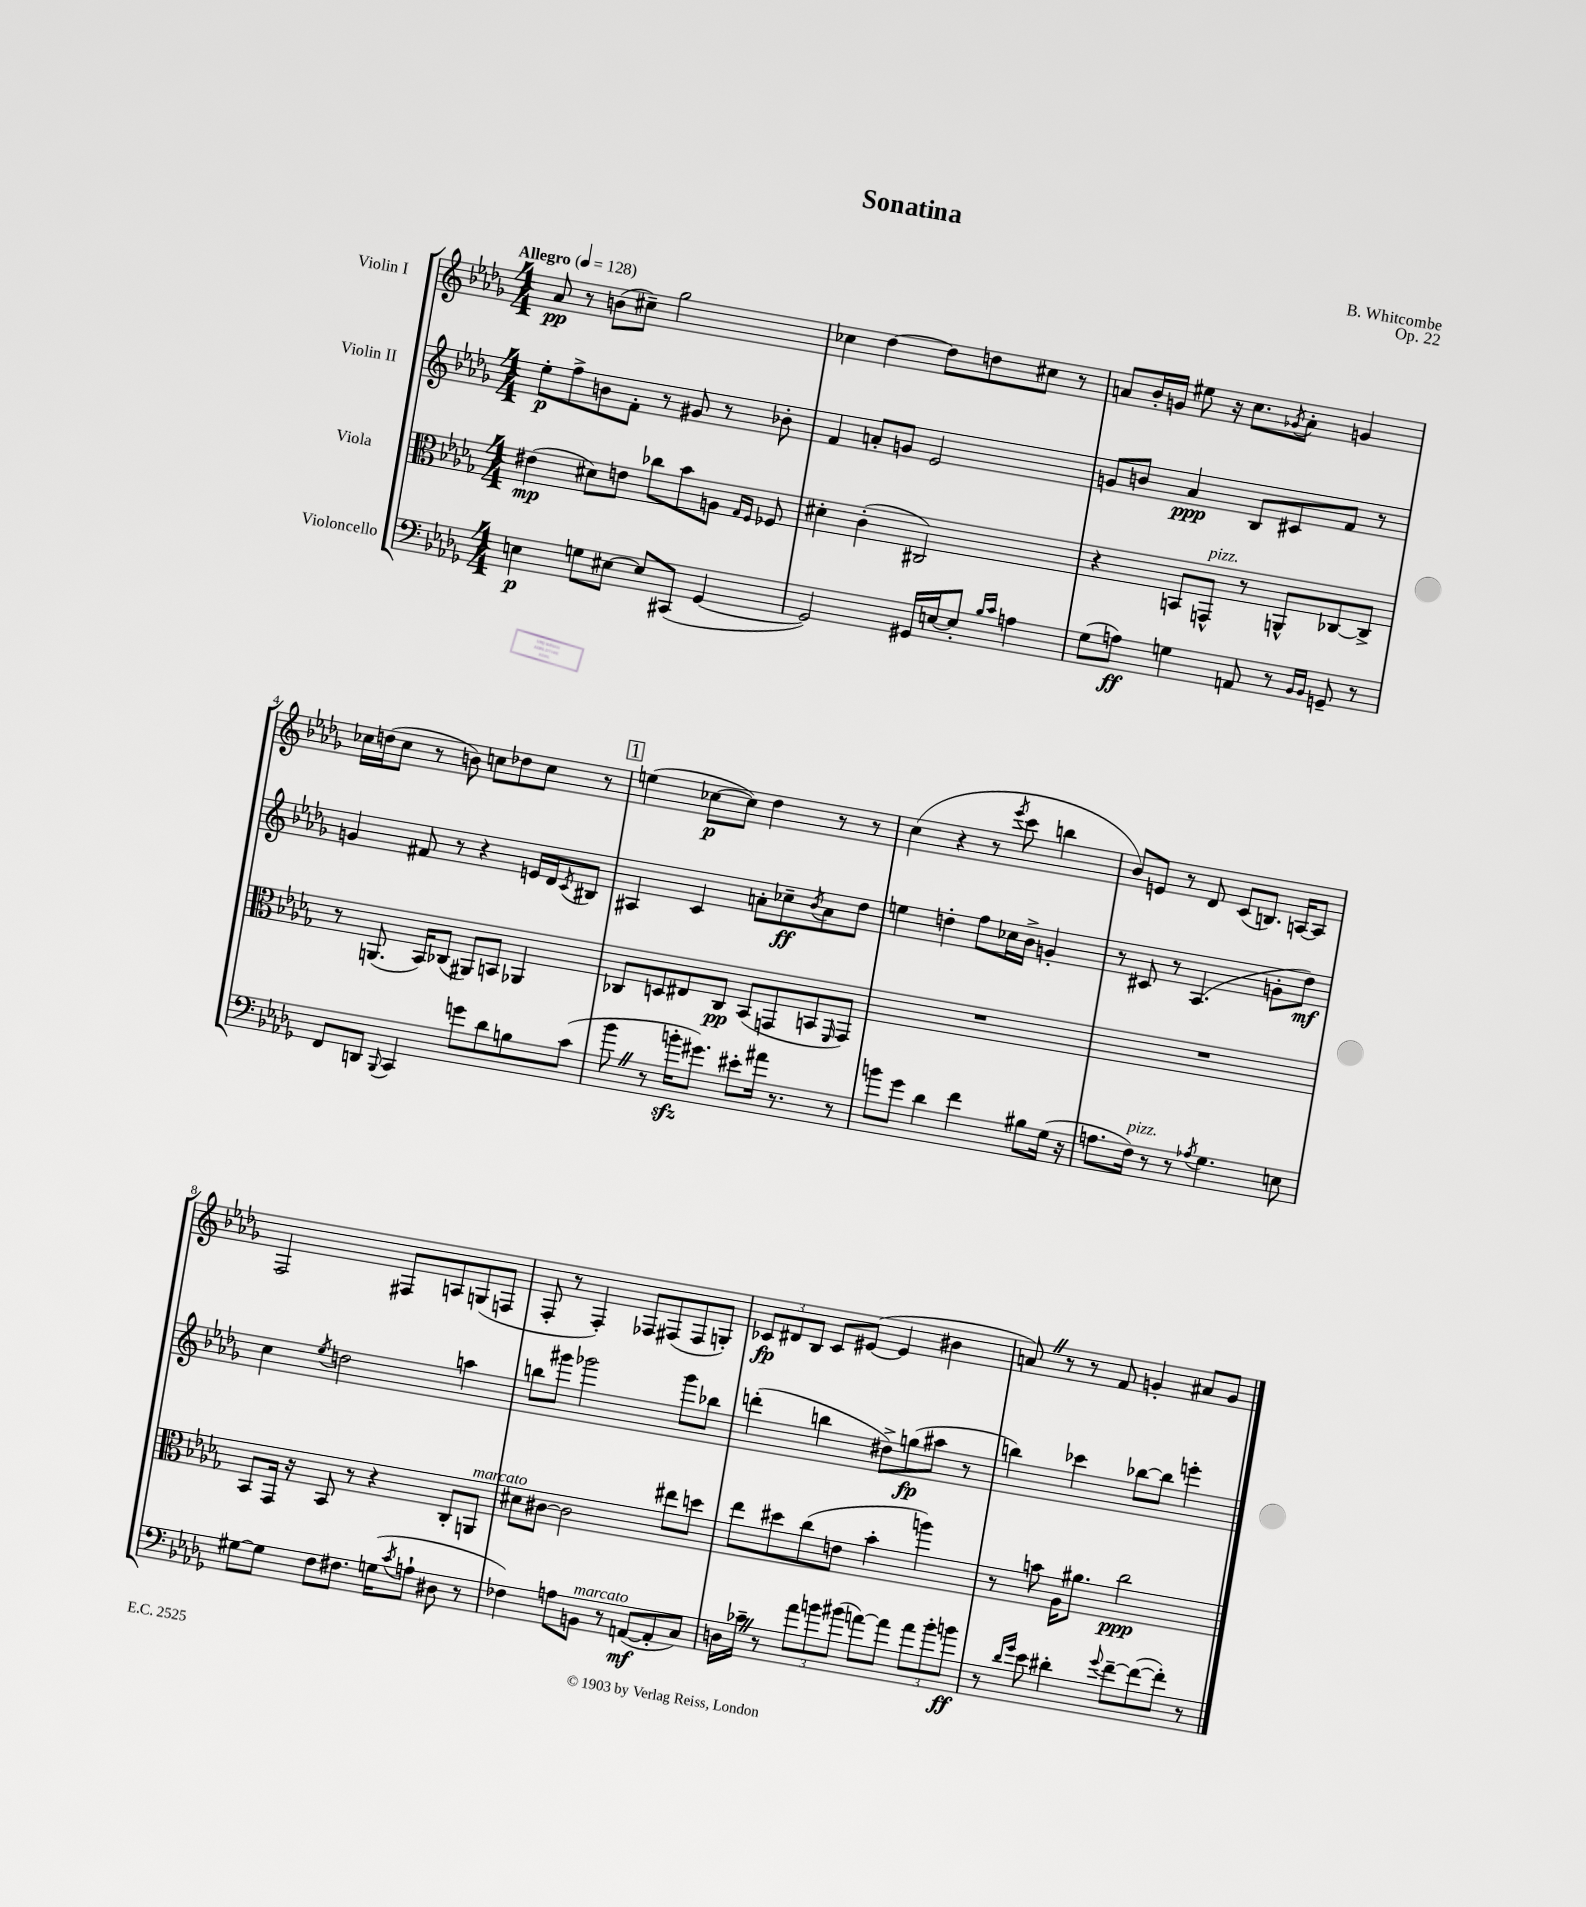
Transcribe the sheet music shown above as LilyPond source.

\header { title = "Sonatina" composer = "B. Whitcombe" opus = "Op. 22" }
<<
\new StaffGroup <<
\new Staff = "s0" \with { instrumentName = "Violin I" } {
    \clef treble \key des \major \numericTimeSignature \time 4/4 \tempo "Allegro" 4 = 128
    aes'8\pp r8 b'8( cis''8--) ges''2 |
    ces''4 des''4~ des''8 d''8 cis''8 r8 |
    a'8 bes'16-. g'16 eis''8 r16 c''8. \acciaccatura { ges'8 } a'8-. g'4 |
    ces''16 d''16( ces''8 r8 b'8) c''8 des''8 c''8 r8 |
    \mark \markup { \box "1" } e''4( ces''8~\p ces''8) des''4 r8 r8 |
    c''4( r4 r8 \acciaccatura { ees'''8 } c'''8 b''4 |
    bes'8) e'8 r8 des'8 c'8( b8.) a16~ a8 |
    f2 fis8 a8 g8( f8 |
    f8-. r8 f4-.) fes8 fis8( fis8 g8-.) |
    \tuplet 3/2 { ces'8\fp dis'8 bes8 } ces'8 eis'8~( eis'4 bis'4 |
    a'8) \once \override BreathingSign.text = \markup { \musicglyph "scripts.caesura.straight" } \breathe r8 r8 f'8 g'4-. ais'8 g'8 \bar "|." |
}
\new Staff = "s1" \with { instrumentName = "Violin II" } {
    \clef treble \key des \major \numericTimeSignature \time 4/4
    ees''8-.\p f''8-> b'8 f'8-. r8 gis'8 r8 bes'8-. |
    f'4 a'8-. g'8 ees'2 |
    g'8 b'8 aes'4\ppp bes8 cis'8 f'8 r8 |
    g'4 fis'8 r8 r4 e'16 des'16 \acciaccatura { c'8 } bis8 |
    \mark \markup { \box "1" } ais4 c'4 a'8-. ces''8--\ff \acciaccatura { bes'8 } a'8 des''8 |
    e''4 d''4-. f''8 ces''16 bes'16-> g'4-. |
    r8 cis'8 r8 aes4.( g'8-. des''8\mf) |
    c''4 \acciaccatura { ees''8 } d''2 a''4 |
    b''8 gis'''8 ges'''2 ges'''8 bes''8 |
    d'''4-.( b''4 dis''8->) g''8\fp( ais''8 r8 |
    b''4) ces'''4 bes''8~ bes''8 e'''4-. \bar "|." |
}
\new Staff = "s2" \with { instrumentName = "Viola" } {
    \clef alto \key des \major \numericTimeSignature \time 4/4
    eis'4\mp( dis'8) e'8 ces''8 bes'8 a8 \grace { ges16 f16 } fes8 |
    dis'4-. c'4-.( cis2) |
    r4 b,8 g,8-^^\markup { \italic "pizz." } r8 a,8-^ ces8~ ces8-> |
    r8 a,8.( bes,16) ces8( ais,8) b,8 aes,4 |
    \mark \markup { \box "1" } ces8 d8 eis8 ces8\pp bes,8( g,8 b,8 \grace { f,16 } g,8) |
    R1 |
    R1 |
    bes,8 ges,16 r16 bes,8 r8 r4 c8-. a,8^\markup { \italic "marcato" } |
    dis'8 cis'8~ cis'2 eis''8 d''8 |
    ees''8 dis''8 c''8( e'8 bes'4-. a''4) |
    r8 b'8 aes16 ais'8. c''2\ppp \bar "|." |
}
\new Staff = "s3" \with { instrumentName = "Violoncello" } {
    \clef bass \key des \major \numericTimeSignature \time 4/4
    e4\p g8 eis8~ eis8 cis,8( ges,4~ |
    ges,2) gis,16 e16~ e8-. \grace { bes16 c'16 } a4 |
    ges8( a8\ff) g4 a,8 r8 \grace { bes,16 bes,16 } g,8-- r8 |
    f,8 d,8 \appoggiatura { bes,,8 } c,4 g'8 des'8 b8 c'8( |
    \mark \markup { \box "1" } bes'8 \once \override BreathingSign.text = \markup { \musicglyph "scripts.caesura.straight" } \breathe r8 b'16-.\sfz gis'8.) eis'8-. ais'16 r8. r8 |
    b'8 ges'8 des'4 f'4 bis8 ges16( r16 |
    a8. f16^\markup { \italic "pizz." }) r8 r8 \acciaccatura { aes8 } ges4. e8 |
    gis8~ gis8 f8 fis8. g16( \acciaccatura { c'8 } a8-! dis8 r8 |
    fes4) a8 b,8^\markup { \italic "marcato" } r8 a,8~\mf( a,8-. c8) |
    d16 ces'16-- \once \override BreathingSign.text = \markup { \musicglyph "scripts.caesura.straight" } \breathe r8 \tuplet 3/2 { aes'8 b'8 bis'8( } a'8~) a'8 \tuplet 3/2 { a'8 bis'8-. b'8\ff } |
    r8 \grace { des'16 ges'16 } ees'8 dis'4-. \appoggiatura { ges'8 } f'8~-- f'8~( f'8-.) r8 \bar "|." |
}
>>
>>
